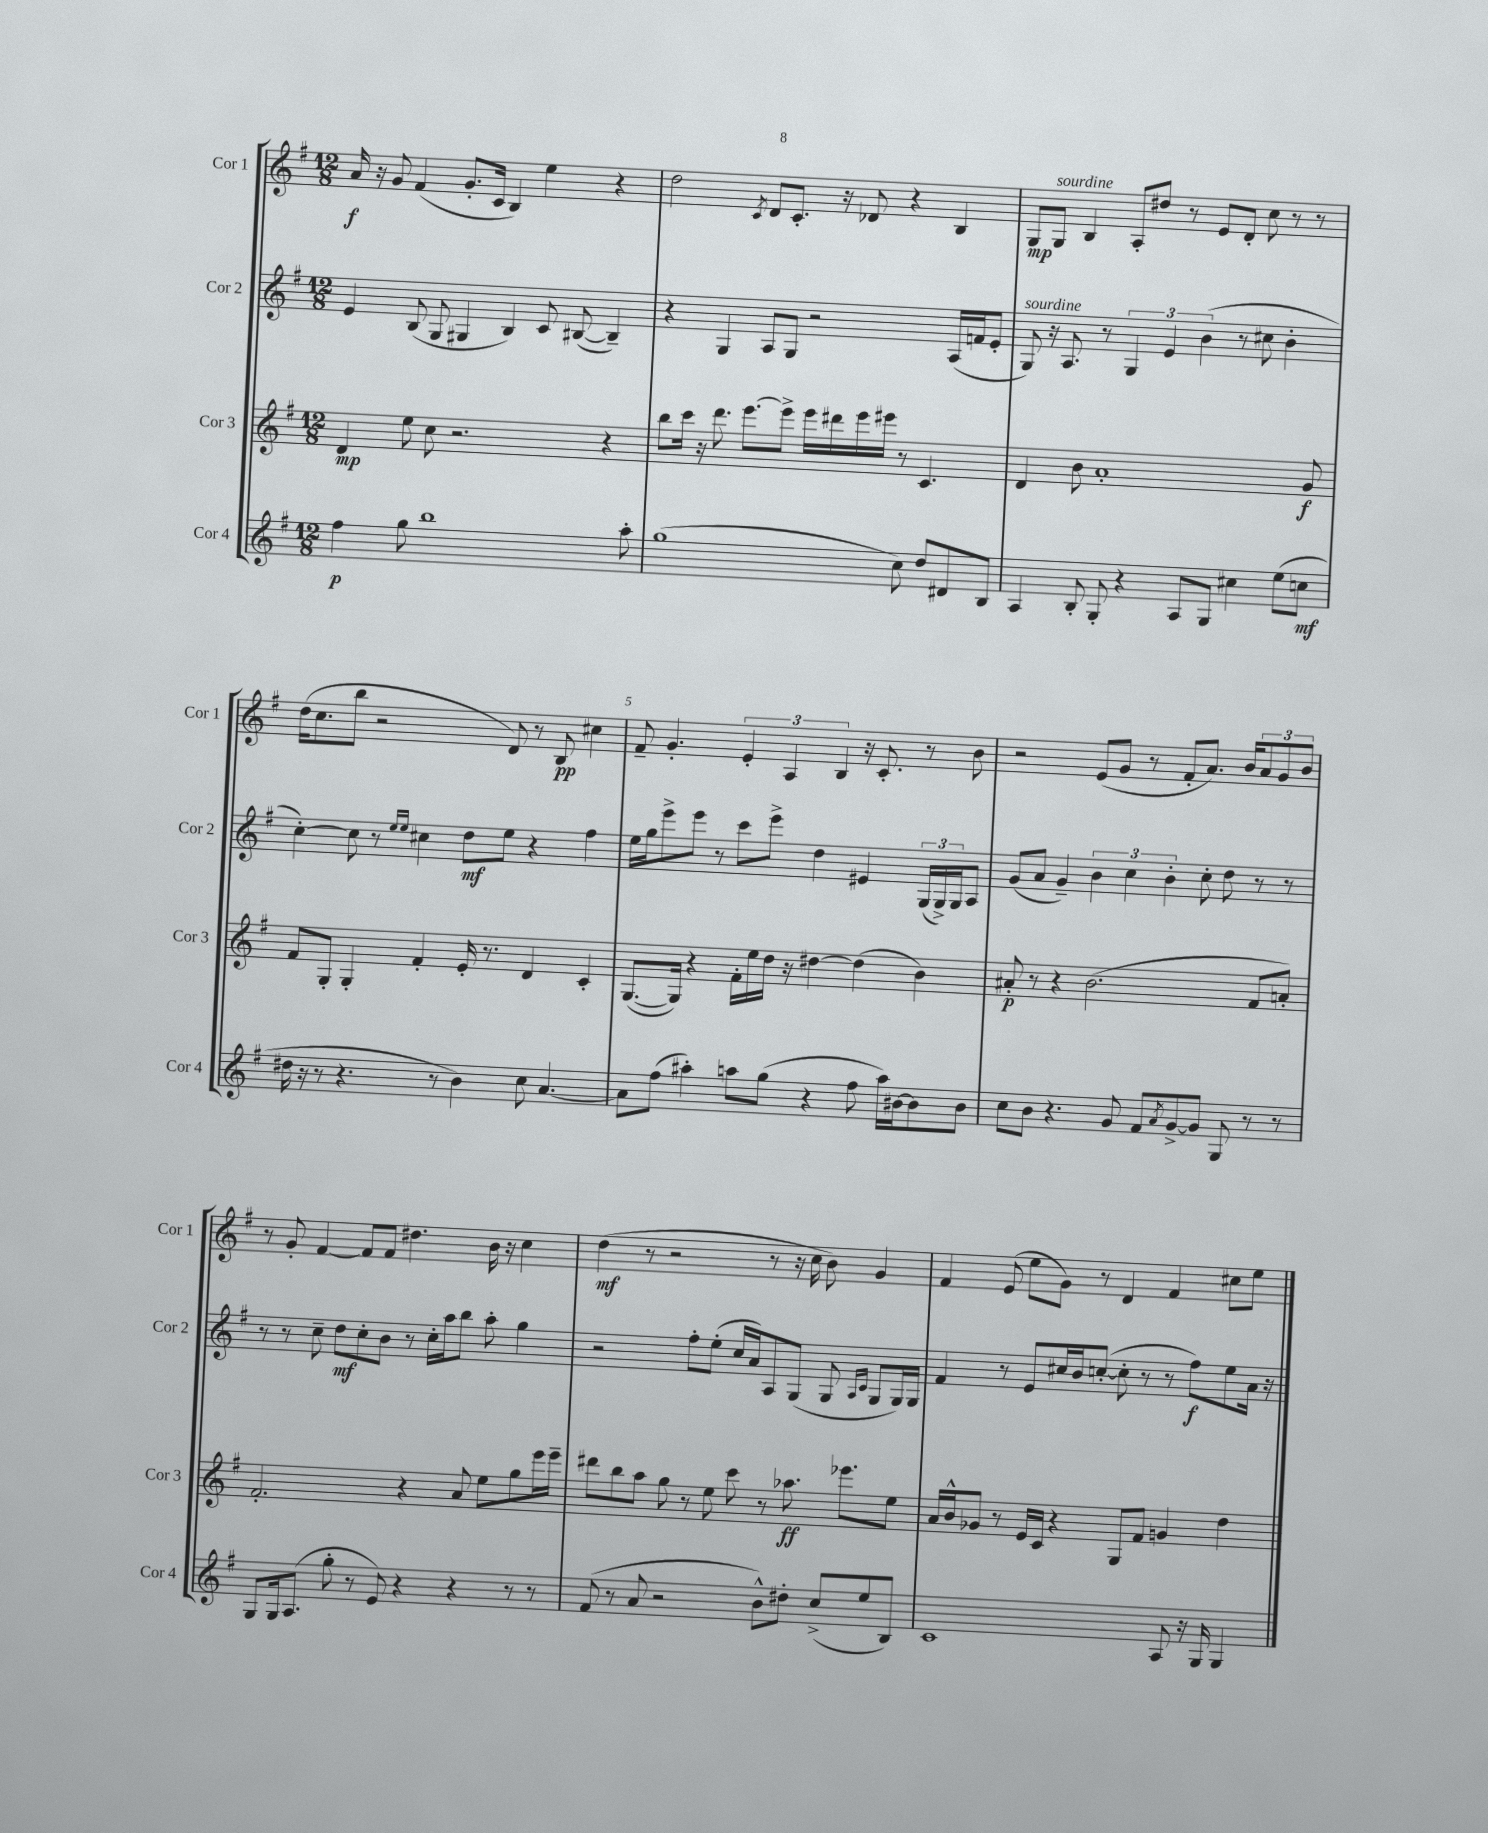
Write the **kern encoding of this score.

**kern	**kern	**kern	**kern
*staff4	*staff3	*staff2	*staff1
*clefG2	*clefG2	*clefG2	*clefG2
*k[f#]	*k[f#]	*k[f#]	*k[f#]
*M12/8	*M12/8	*M12/8	*M12/8
4ff#\	4d/	4e/	16a/
.	.	.	16r
.	.	.	8g/
8gg\	8ee\	(8B/	(4f#/
1bb	8cc\	8G/	.
.	2.r	4G#/	8.g'/L
.	.	.	16c/Jk
.	.	4B/)	4B/)
.	.	8c/	4ee\
.	.	([8B#/	.
.	4r	4B#~/])	4r
8aa'\	.	.	.
=	=	=	=
(1gg	8bb\L	4r	2dd\
.	16ccc\Jk	.	.
.	16r	.	.
.	8.ddd\	4G/	.
.	[8.eee\L	.	.
.	.	.	8qc/
.	.	8A/L	8d/L
.	8eee^\]J	8G/J	8.c'/J
.	16eee\LL	2r	.
.	16ddd#\	.	16r
.	16eee\	.	8d-/
.	16eee#\JJ	.	.
8cc\)	8r	.	4r
8dd/L	4.c/	.	.
8d#/	.	(16A/LL	4B/
.	.	16f/J	.
8B/J	.	8e'/J	.
=	=	=	=
4A/	4d/	8G/)	8G/L
.	.	16r	8G/J
.	.	8.A/	.
8B'/	8b\	.	4B/
8G'/	1a'	8r	.
4r	.	6G/	8A'/L
.	.	.	8dd#/J
.	.	6e/	.
8A/L	.	.	8r
.	.	(6b\	.
8G/J	.	.	8e/L
4cc#\	.	8r	8d'/J
.	.	8cc#\	8cc\
(8ee\L	.	4b'\	8r
8cc\J	8g/	.	8r
=	=	=	=
16dd#\	8f#/L	[4cc'\)	(16dd\LK
16r	.	.	8.cc\
8r	8G'/J	.	.
4.r	4G'/	8cc\]	8bb\J
.	.	8r	2r
.	.	16qqee/LL	.
.	.	16qqee/JJ	.
.	4f#'/	4cc#\	.
8r	.	.	.
4b\)	16e'/	8dd\L	.
.	8.r	.	.
.	.	8ee\J	8d/)
8cc\	4d/	4r	8r
[4.a/	.	.	8B/
.	4c'/	4ff#\	4cc#\
=	=	=	=
8a\]L	([8.G/L	16ee\LL	8f#~/
.	.	16gg\J	.
(8ff#\J	.	8eee^\	4.g'/
.	16G/]Jk)	.	.
4aa#'\)	4r	8eee\J	.
.	.	8r	.
8aa\L	16f#'\LL	8ccc\L	6e'/
.	16ee\	.	.
(8gg\J	16dd\JJ	8eee^\J	.
.	.	.	6A/
.	16r	.	.
4r	[4dd#\	4dd\	.
.	.	.	6B/
8ff#\	(4dd#\]	4e#/	16r
.	.	.	8.c'/
16aa\LL)	.	.	.
[16b#\J	.	.	.
8b#\]	4b\)	(24G/LL	8r
.	.	24G^/)	.
.	.	24G/J	.
8b#\J	.	8A/J	8b\
=	=	=	=
8cc\L	8a#'/	(8g/L	2r
8b\J	8r	8a/J	.
4.r	4r	4g~/)	.
.	(2.b\	6b\	(8e/L
8g/	.	.	8g/J
.	.	6cc\	.
8f#/L	.	.	8r
.	.	6b'\	.
8qa/	.	.	.
[8g^/	.	.	8f#'/L
8g/]J	.	8cc'\	8.a/J)
8G/	.	8dd\	.
.	.	.	16b/LK
8r	8f#/L	8r	12a/
.	.	.	12g/
8r	8a'/J)	8r	.
.	.	.	12b/J
=	=	=	=
8G/L	2.f#'/	8r	8r
16G/k	.	8r	8g'/
(8.A/J	.	.	.
.	.	8cc~\	[4f#/
8gg'\	.	8dd\L	.
8r	.	8cc'\	8f#/]L
8e/)	.	8b\J	8f#/J
4r	4r	8r	4.dd#\
.	.	16cc'\LL	.
.	.	16aa\J	.
4r	8a/	8bb\J	.
.	8ee\L	8aa'\	16b\
.	.	.	16r
8r	8gg\	4gg\	4cc\
8r	16eee\L	.	.
.	16eee~\JJ	.	.
=	=	=	=
(8f#/	8ddd#\L	2r	(4dd\
8r	8bb\	.	.
8a/	8aa\J	.	8r
2r	8gg\	.	2r
.	8r	8ff#'\L	.
.	8ee\	(8ee'\J	.
.	8ccc\	16cc/LL	.
.	.	16a/J)	.
8b^^\L)	8r	8A/	8r
8dd#'\J	8.aa-\	(8G/J	16r
.	.	.	16cc\
(8cc^/L	.	8G/	8b\)
.	8.eee-\L	.	.
.	.	16qqA/LL	.
.	.	16qqc/JJ	.
8ee/	.	8G/L	4g/
8B/J)	8ee\J	16G/L)	.
.	.	16G/JJ	.
=	=	=	=
1c	16a/LL	4f#/	4f#/
.	16b^^/J	.	.
.	8g-/J	.	.
.	8r	8r	(8e/
.	16e/LL	8e/L	8ee\L
.	16c/JJ	.	.
.	4r	16cc#/L	8g\J)
.	.	16b/J	.
.	.	([8cc'/J	8r
.	8G/L	8cc'\]	4d/
.	8f#/J	8r	.
8A/	4g/	8r	4f#/
16r	.	8ff#\L)	.
16G/	.	.	.
4G/	4dd\	8ee\	8cc#\L
.	.	16a\Jk	8ee\J
.	.	16r	.
==	==	==	==
*-	*-	*-	*-
